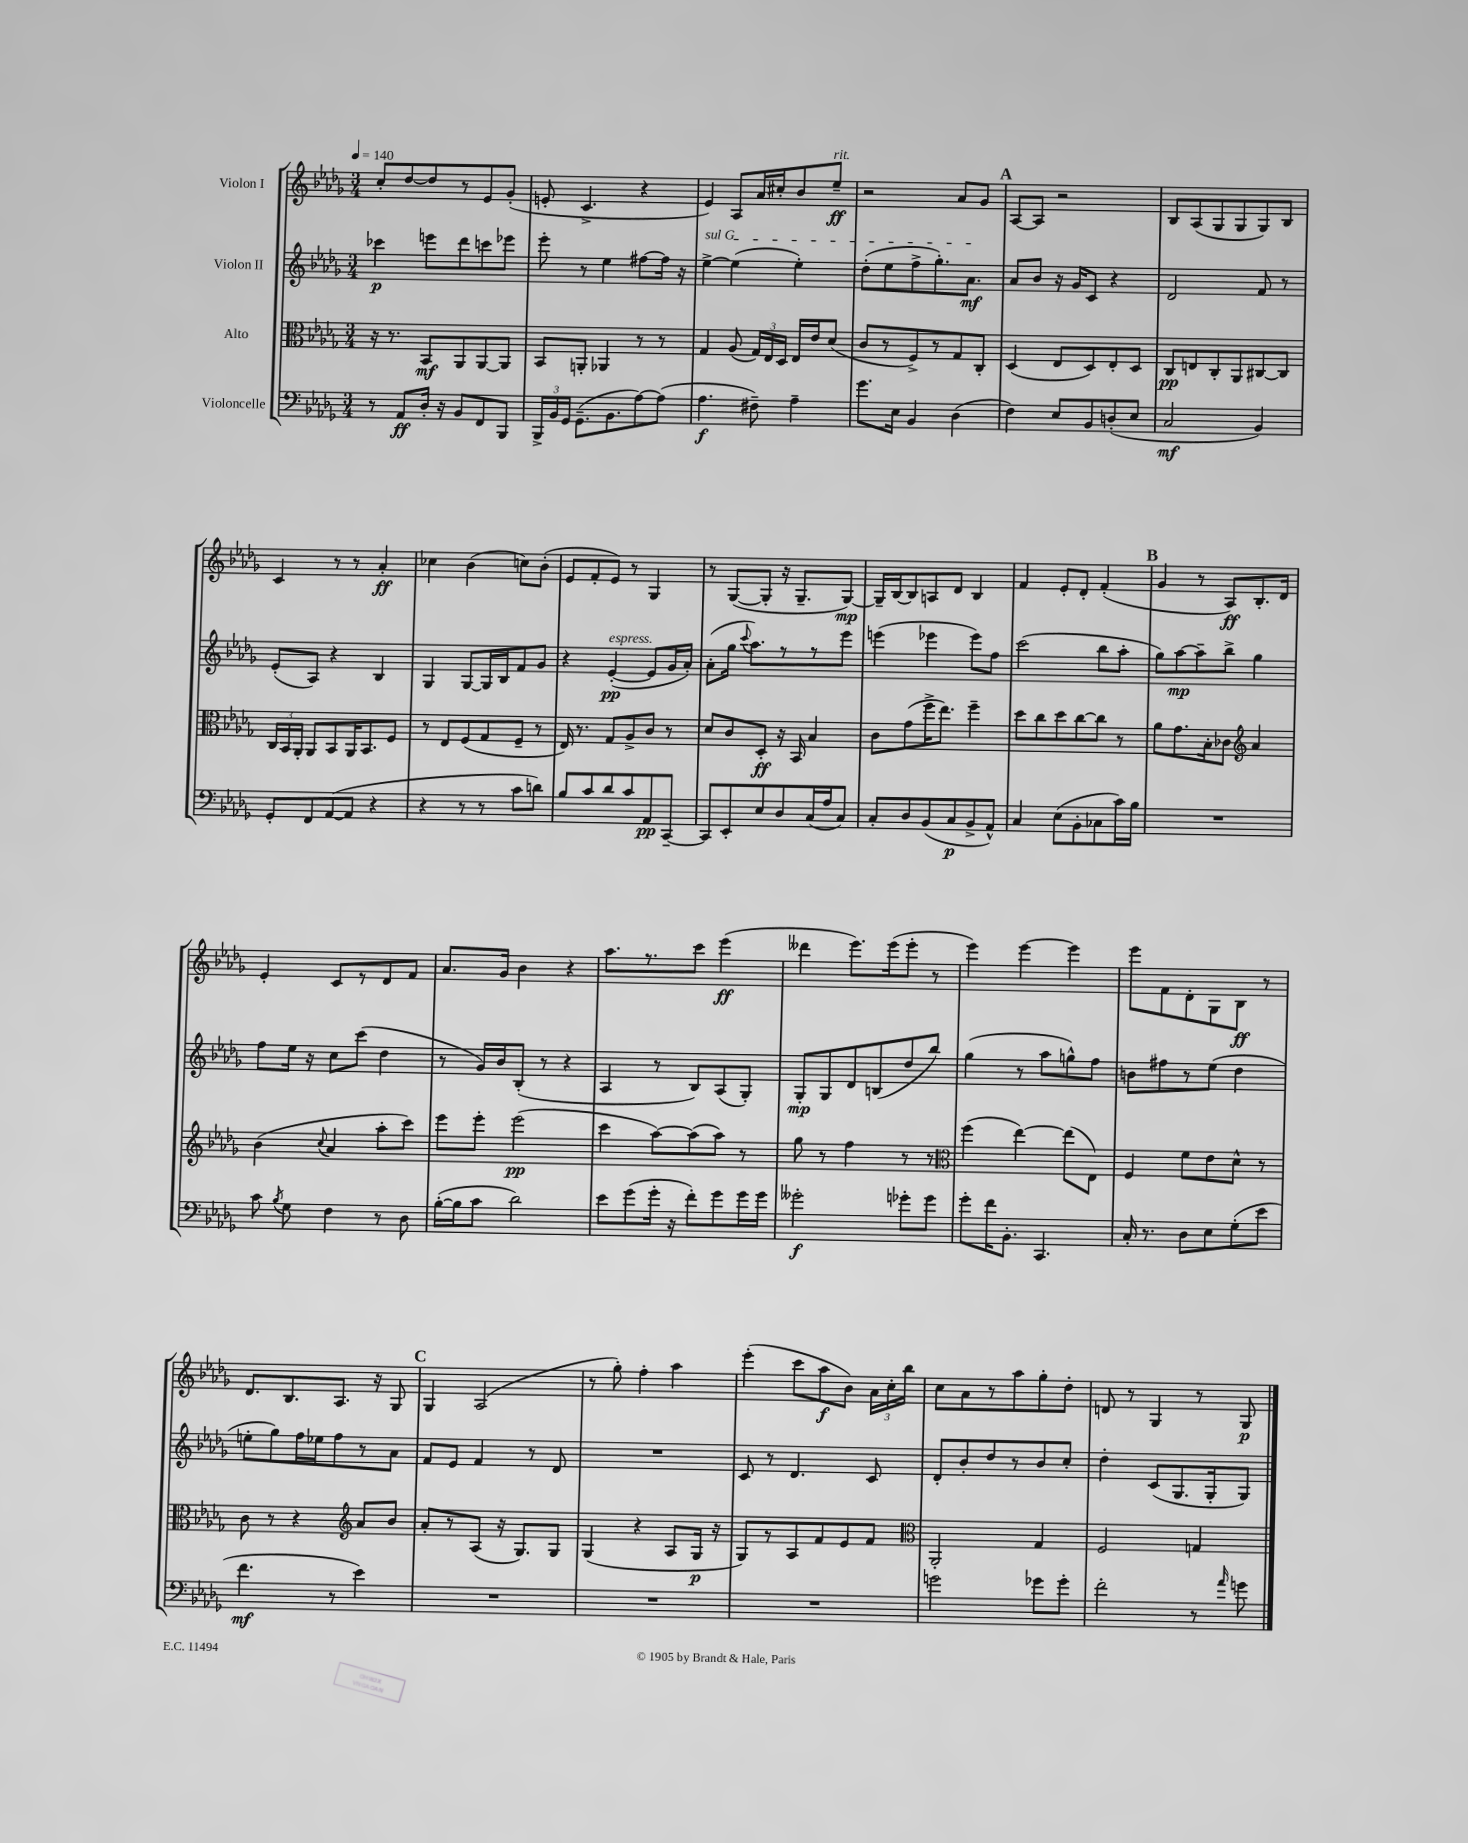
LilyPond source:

<<
\new StaffGroup <<
\new Staff = "s0" \with { instrumentName = "Violon I" } {
    \clef treble \key des \major \numericTimeSignature \time 3/4 \tempo 4 = 140
    \autoBeamOff c''8[-. des''8~ des''8 r8 ees'8 ges'8]-.( |
    e'8-. c'4.-> r4 |
    ees'4) aes8[ aes'16 cis''16-. bes'8 ees''8]--\ff^\markup { \italic "rit." } |
    r2 aes'8[ ges'8] |
    \mark \markup { \bold "A" } aes8[~ aes8] r2 |
    bes8[ aes8( ges8 ges8 ges8) bes8] |
    c'4 r8 r8 aes'4-.\ff |
    ces''4 bes'4( c''8[) bes'8]-.( |
    ees'8[ f'8-. ees'8]) r8 ges4 |
    r8 ges8[~( ges8]-. r16 ges8.[-- ges8]~\mp) |
    ges16[-- bes16~ bes8 a8 des'8] bes4 |
    f'4 ees'8[-. des'8]-. f'4-.( |
    \mark \markup { \bold "B" } ges'4 r8 aes8[\ff) bes8.-. des'16] |
    ees'4-. c'8[ r8 des'8 f'8] |
    aes'8.[ ges'16] bes'4 r4 |
    aes''8.[ r8. c'''8] ees'''4\ff( |
    deses'''4 ees'''8.[) ees'''16( ees'''8]-. r8 |
    ees'''4) ees'''4~ ees'''4 |
    ees'''8[ f'8 des'8-. ges8 bes8]\ff r8 |
    des'8.[ bes8. aes8.] r16 ges8 |
    \mark \markup { \bold "C" } ges4 aes2( |
    r8 ges''8-.) f''4-. aes''4 |
    ees'''4-.( c'''8[ aes''8\f bes'8]) \tuplet 3/2 { aes'16[ c''16-. bes''16] } |
    c''8[ aes'8 r8 aes''8 ges''8-. des''8]-. |
    d'8 r8 ges4 r8 ges8\p \bar "|." |
}
\new Staff = "s1" \with { instrumentName = "Violon II" } {
    \clef treble \key des \major \numericTimeSignature \time 3/4
    \autoBeamOff ces'''4\p e'''8[ des'''8 c'''8 ees'''8] |
    ees'''8-. r8 ees''4 fis''8[~ fis''16] r16 |
    \once \override TextSpanner.bound-details.left.text = \markup { \italic "sul G" } ees''4~->\startTextSpan ees''4( ees''4-.) |
    des''8[-.( ees''8 f''8-> ges''8.-.) aes'8.]\mf\stopTextSpan |
    \mark \markup { \bold "A" } aes'8[ bes'8] r16 ges'16[ c'8] r4 |
    des'2 f'8 r8 |
    ees'8[-.( aes8]) r4 bes4 |
    ges4 ges8[~ ges16 bes16 f'8 ges'8] |
    r4 ees'4~-.\pp^\markup { \italic "espress." }( ees'8[ ges'16 aes'16]-.) |
    aes'8[-.( ges''16] \appoggiatura { c'''8 } aes''8.[) r8 r8 ees'''8] |
    e'''4( ees'''4 ees'''8[) f''8] |
    c'''2( bes''8[ aes''8]-. |
    \mark \markup { \bold "B" } ges''8[) aes''8~\mp aes''8-- bes''8]-> ges''4 |
    f''8[ ees''16] r16 c''8[ c'''8]( des''4 |
    r8 ges'16[) bes'16 bes8]-.( r8 r4 |
    aes4 r8 bes8[) aes8( ges8]-.) |
    ges8[-.\mp ges8 des'8 b8( des''8 bes''8]) |
    ges''4( r8 aes''8[ g''8-^) f''8] |
    b'8[ fis''8 r8 ees''8]( des''4 |
    e''8[-. ges''8) f''16 ees''16 f''8 r8 aes'8] |
    \mark \markup { \bold "C" } f'8[ ees'8] f'4 r8 des'8 |
    R2. |
    c'8 r8 des'4. c'8 |
    des'8[-. bes'8-. des''8 r8 bes'8 c''8]-. |
    des''4-. c'8[( ges8. ges16-. ges8]) \bar "|." |
}
\new Staff = "s2" \with { instrumentName = "Alto" } {
    \clef alto \key des \major \numericTimeSignature \time 3/4
    \autoBeamOff r16 r8. bes,8[\mf aes,8 aes,8~ aes,8] |
    bes,8[ a,8]-. aes,4 r8 r8 |
    ges4 aes8( \tuplet 3/2 { ges16[) ees16 des16] } ees16[ ees'16 des'8]( |
    c'8[ r8 f8->) r8 ges8 c8]-. |
    \mark \markup { \bold "A" } des4( ees8[ des8) ees8-. des8] |
    c8[\pp e8 c8-. aes,8 cis8~ cis8] |
    \tuplet 3/2 { c16[ bes,16 aes,16]-. } aes,8[ bes,8 aes,16 bes,8. f8] |
    r8 ees8[ f8( ges8 f8]-- r8 |
    ees16) r8. ges8[ aes8-> c'8] r8 |
    des'8[ c'8 des8]-.\ff r16 bes,16 bes4 |
    c'8[ ges'8( f''16-> ees''8.]) f''4-- |
    des''8[ c''8 des''8 c''8~ c''8] r8 |
    \mark \markup { \bold "B" } aes'8[ ges'8. bes16-. ces'8] \clef treble aes'4 |
    bes'4( \appoggiatura { c''8 } aes'4 aes''8[-. c'''8]) |
    ees'''8[ ees'''8]-. ees'''2\pp( |
    c'''4 aes''8[~) aes''8( aes''8]) r8 |
    ges''8 r8 f''4 r8 r8 |
    \clef alto f''4( ees''4~) ees''8[( ees8]) |
    f4 f'8[ ees'8 des'8]-^ r8 |
    c'8 r8 r4 \clef treble aes'8[ bes'8] |
    \mark \markup { \bold "C" } aes'8[-. r8 aes8]( r16 ges8.[) ges8] |
    ges4( r4 aes8[ ges16]\p r16 |
    ges8[) r8 aes8 f'8 ees'8 f'8] |
    \clef alto aes,2-. ges4 |
    f2 g4 \bar "|." |
}
\new Staff = "s3" \with { instrumentName = "Violoncelle" } {
    \clef bass \key des \major \numericTimeSignature \time 3/4
    \autoBeamOff r8 aes,8[\ff des16]-. r16 bes,8[ f,8 bes,,8] |
    \tuplet 3/2 { bes,,16[-> bes,16 ges,16] } ges,8.[--( bes,8. aes8~) aes8]( |
    aes4.\f fis8--) aes4-- |
    ges'8.[ ees16] bes,4 des4( |
    \mark \markup { \bold "A" } f4) ees8[ bes,8 d8-.( ees8] |
    c2\mf bes,4) |
    ges,8[-. f,8 aes,8~( aes,8] r4 |
    r4 r8 r8 c'8[ d'8]) |
    bes8[ c'8 des'8 c'8 aes,8\pp c,8]~-- |
    c,8[ ees,8-. ees8 des8 c16( aes16 c8]) |
    c8[-. des8 bes,8( c8\p bes,8-> aes,8]-^) |
    c4 ees8[( bes,8-. ces8 c'16) bes16] |
    \mark \markup { \bold "B" } R2. |
    c'8 \acciaccatura { bes8 } ges8 f4 r8 des8 |
    bes16[~-.( bes16 c'8] des'2) |
    ees'8[ ges'8( ges'16]-. r16 f'8[-.) ges'8 ges'16 ges'16] |
    geses'2-.\f ges'8[-. ges'8] |
    ges'8[-. f'16 bes,8.]-. c,4. |
    c16-. r8. des8[ ees8 ges8-.( ees'8] |
    f'4.\mf r8 ees'4) |
    \mark \markup { \bold "C" } R2. |
    R2. |
    R2. |
    g'2 ges'8[ ges'8]-. |
    f'2-. r8 \grace { aes'16 } g'8 \bar "|." |
}
>>
>>
\layout { \context { \Score \remove "Bar_number_engraver" } }
